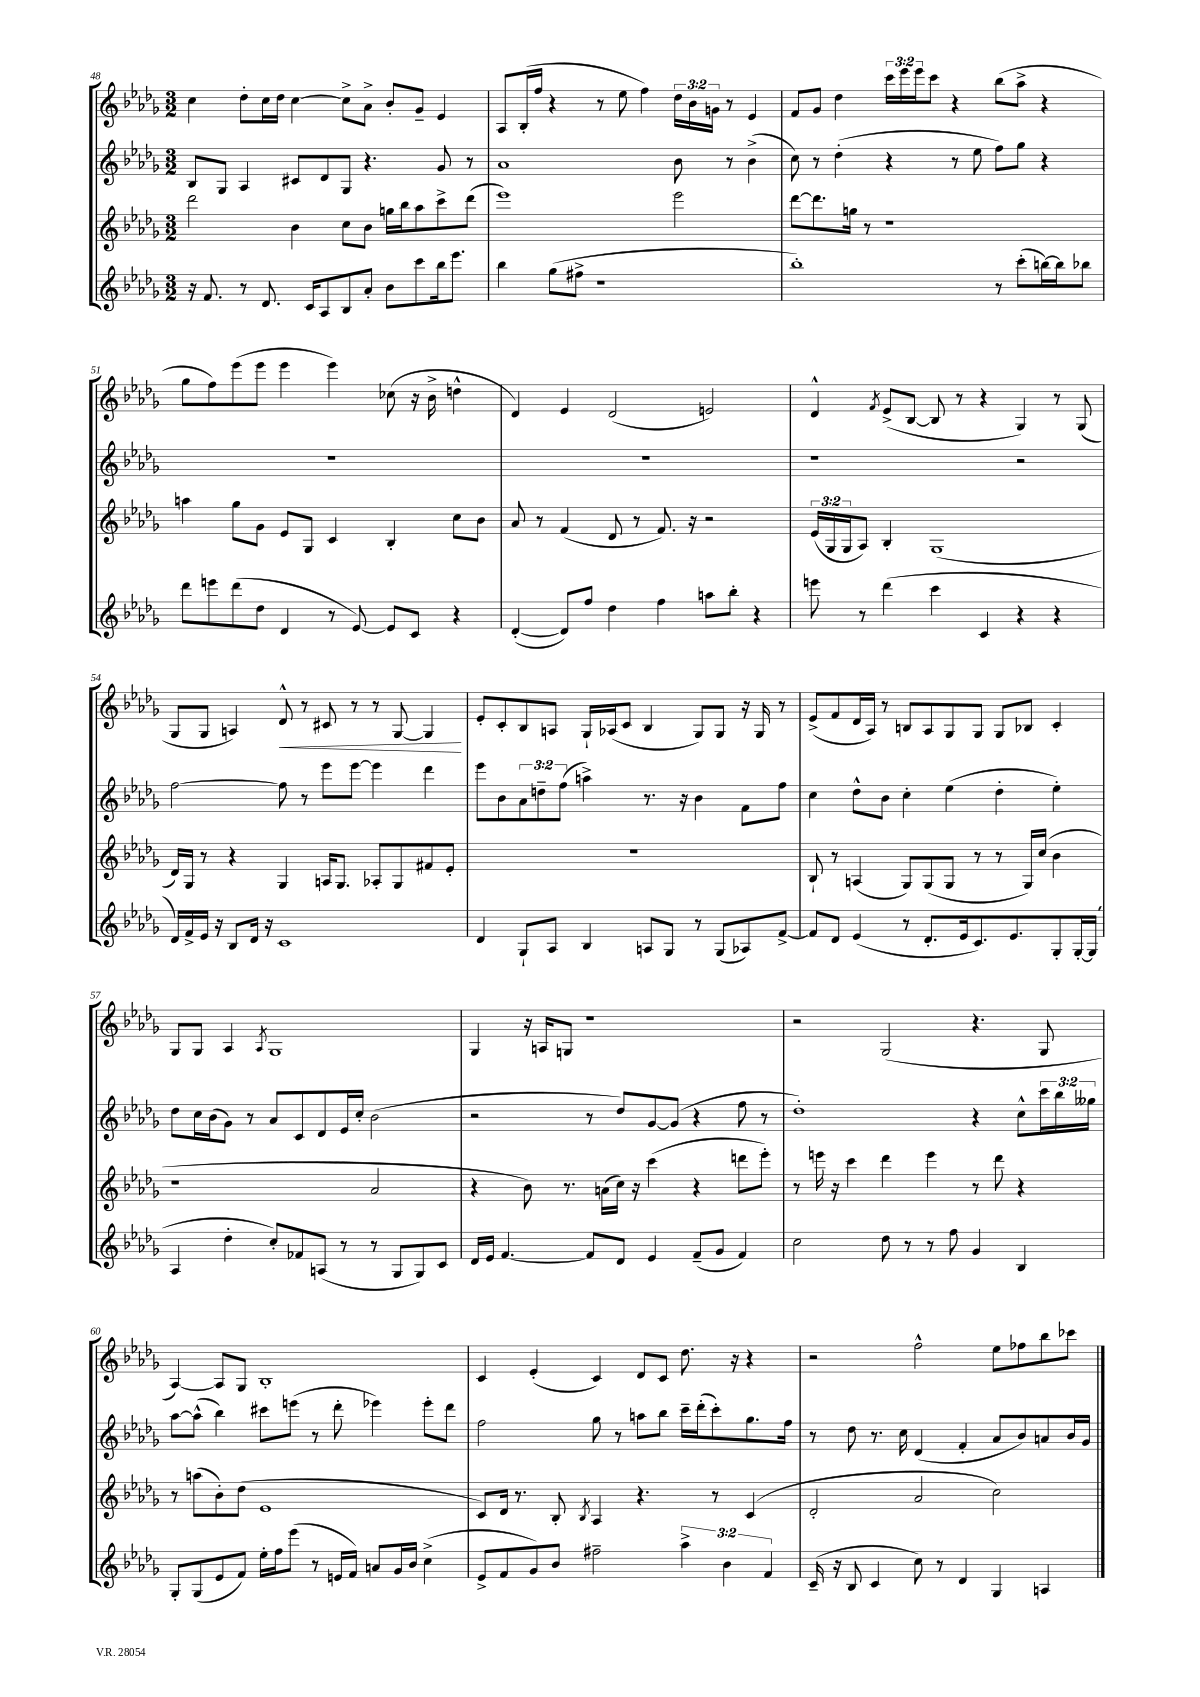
<<
\new StaffGroup <<
\new Staff = "s0" {
    \clef treble \key des \major \numericTimeSignature \time 3/2 \override Staff.TupletNumber.text = #tuplet-number::calc-fraction-text
    c''4 des''8-. c''16 des''16 c''4~ c''8-> aes'8-> bes'8-. ges'8-- ees'4 |
    aes8 bes16-.( f''16 r4 r8 ees''8 f''4) \tuplet 3/2 { des''16 bes'16 g'16 } r8 ees'4 |
    f'8 ges'8 des''4 \tuplet 3/2 { c'''16 ees'''16 ees'''16 } c'''8 r4 bes''8( aes''8-> r4 |
    ges''8 f''8) ees'''8( ees'''8 ees'''4 ees'''4) ces''8( r16 bes'16-> d''4-^ |
    des'4) ees'4 des'2( e'2) |
    des'4-^ \acciaccatura { f'8 } ees'8->( bes8~ bes8 r8 r4 ges4) r8 ges8( |
    ges8 ges8 a4) des'8-^\< r8 cis'8 r8 r8 ges8~ ges4\! |
    ees'8-. c'8-. bes8 a8 ges16-! aes16( c'8 bes4 ges8) ges8 r16 ges16 r8 |
    ees'8->( f'8 des'16 aes16) r8 b8 aes8 ges8 ges8 ges8 bes8 c'4-. |
    ges8 ges8 aes4 \acciaccatura { aes8 } ges1 |
    ges4 r16 a16 g8 r1 |
    r2 ges2( r4. ges8 |
    aes4~) aes8 ges8 bes1-. |
    c'4 ees'4-.( c'4) des'8 c'8 des''8. r16 r4 |
    r2 f''2-^ ees''8 fes''8 bes''8 ces'''8 \bar "|." |
}
\new Staff = "s1" {
    \clef treble \key des \major \numericTimeSignature \time 3/2 \override Staff.TupletNumber.text = #tuplet-number::calc-fraction-text
    bes8 ges8 aes4 cis'8 des'8 ges8 r4. ges'8 r8 |
    aes'1 bes'8 r8 bes'4->( |
    c''8) r8 des''4-.( r4 r8 ees''8 f''8) ges''8 r4 |
    R1. |
    R1. |
    r1 r2 |
    f''2~ f''8 r8 ees'''8 ees'''8~ ees'''4 des'''4 |
    ees'''8 bes'8 \tuplet 3/2 { aes'8 d''8-- f''8( } a''4->) r8. r16 bes'4 f'8 f''8 |
    c''4 des''8-^ bes'8 c''4-. ees''4( des''4-. ees''4-.) |
    des''8 c''16 bes'16( ges'8) r8 aes'8 c'8 des'8 ees'16 c''16-. bes'2( |
    r2 r8 des''8) ges'8~ ges'8( r4 f''8 r8 |
    des''1-.) r4 c''8-^ \tuplet 3/2 { c'''16 bes''16 geses''16 } |
    aes''8~ aes''8-^( bes''4) cis'''8 e'''8( r8 des'''8-. ees'''4) ees'''8-. des'''8 |
    f''2 ges''8 r8 a''8 bes''8 c'''16-- des'''16-.( c'''8-.) ges''8. f''16 |
    r8 des''8 r8. c''16 des'4( f'4-. aes'8 bes'8) a'8 bes'16 ges'16 \bar "|." |
}
\new Staff = "s2" {
    \clef treble \key des \major \numericTimeSignature \time 3/2 \override Staff.TupletNumber.text = #tuplet-number::calc-fraction-text
    des'''2 bes'4 c''8 bes'8 g''16 bes''16 aes''8 c'''8-> des'''8( |
    ees'''1) ees'''2 |
    des'''8~ des'''8. g''16 r8 r1 |
    a''4 ges''8 ges'8 ees'8 ges8 c'4 bes4-. c''8 bes'8 |
    aes'8 r8 f'4( des'8 r8 f'8.) r16 r2 |
    \tuplet 3/2 { ees'16( ges16 ges16 } aes8) bes4-. ges1( |
    des'16) ges16 r8 r4 ges4 a16 ges8. aes8-. ges8 fis'8 ees'8-. |
    R1. |
    bes8-! r8 a4( ges8) ges8( ges8 r8 r8 ges16) c''16( bes'4 |
    r1 aes'2 |
    r4 bes'8) r8. a'16( c''16) r16 c'''4( r4 d'''8 ees'''8-.) |
    r8 e'''16 r16 c'''4 des'''4 e'''4 r8 des'''8 r4 |
    r8 a''8( bes'8-.) des''8( ees'1 |
    c'8) des'16 r8. bes8-. \acciaccatura { bes8 } aes4 r4. r8 c'4( |
    des'2-. aes'2 c''2) \bar "|." |
}
\new Staff = "s3" {
    \clef treble \key des \major \numericTimeSignature \time 3/2 \override Staff.TupletNumber.text = #tuplet-number::calc-fraction-text
    r16 f'8. r8 des'8. c'16 aes8 bes8 aes'8-. bes'8 c'''8 bes''16 ees'''8. |
    bes''4 ges''8( fis''8-> r1 |
    bes''1-.) r8 c'''8-.( b''16~) b''16 bes''8 |
    des'''8 e'''8 des'''8( des''8 des'4 r8 ees'8~) ees'8 c'8 r4 |
    des'4~-.( des'8) f''8 des''4 f''4 a''8 bes''8-. r4 |
    e'''8 r8 des'''4( c'''4 c'4 r4 r4 |
    des'16) f'16-> ees'16 r16 bes8 des'16 r16 c'1 |
    des'4 ges8-! aes8 bes4 a8 ges8 r8 ges8( aes8) f'8~-> |
    f'8 des'8 ees'4( r8 des'8.-. ees'16 c'8.) ees'8. ges8-. ges16~-. ges16( |
    aes4 des''4-. c''8-.) fes'8 a8( r8 r8 ges8 ges8) c'8 |
    des'16 ees'16 f'4.~ f'8 des'8 ees'4 f'8--( ges'8 f'4) |
    c''2 des''8 r8 r8 f''8 ges'4 bes4 |
    ges8-. ges8( ees'8 f'8) ees''16-. f''16 ees'''8( r8 e'16 f'16) a'8 ges'16 bes'16 c''4->( |
    ees'8-> f'8 ges'8) bes'8 fis''2-- \tuplet 3/2 { aes''4-> bes'4 f'4 } |
    c'16--( r16 bes8 c'4 c''8) r8 des'4 ges4 a4 \bar "|." |
}
>>
>>
\layout { \context { \Score currentBarNumber = #48 } }
